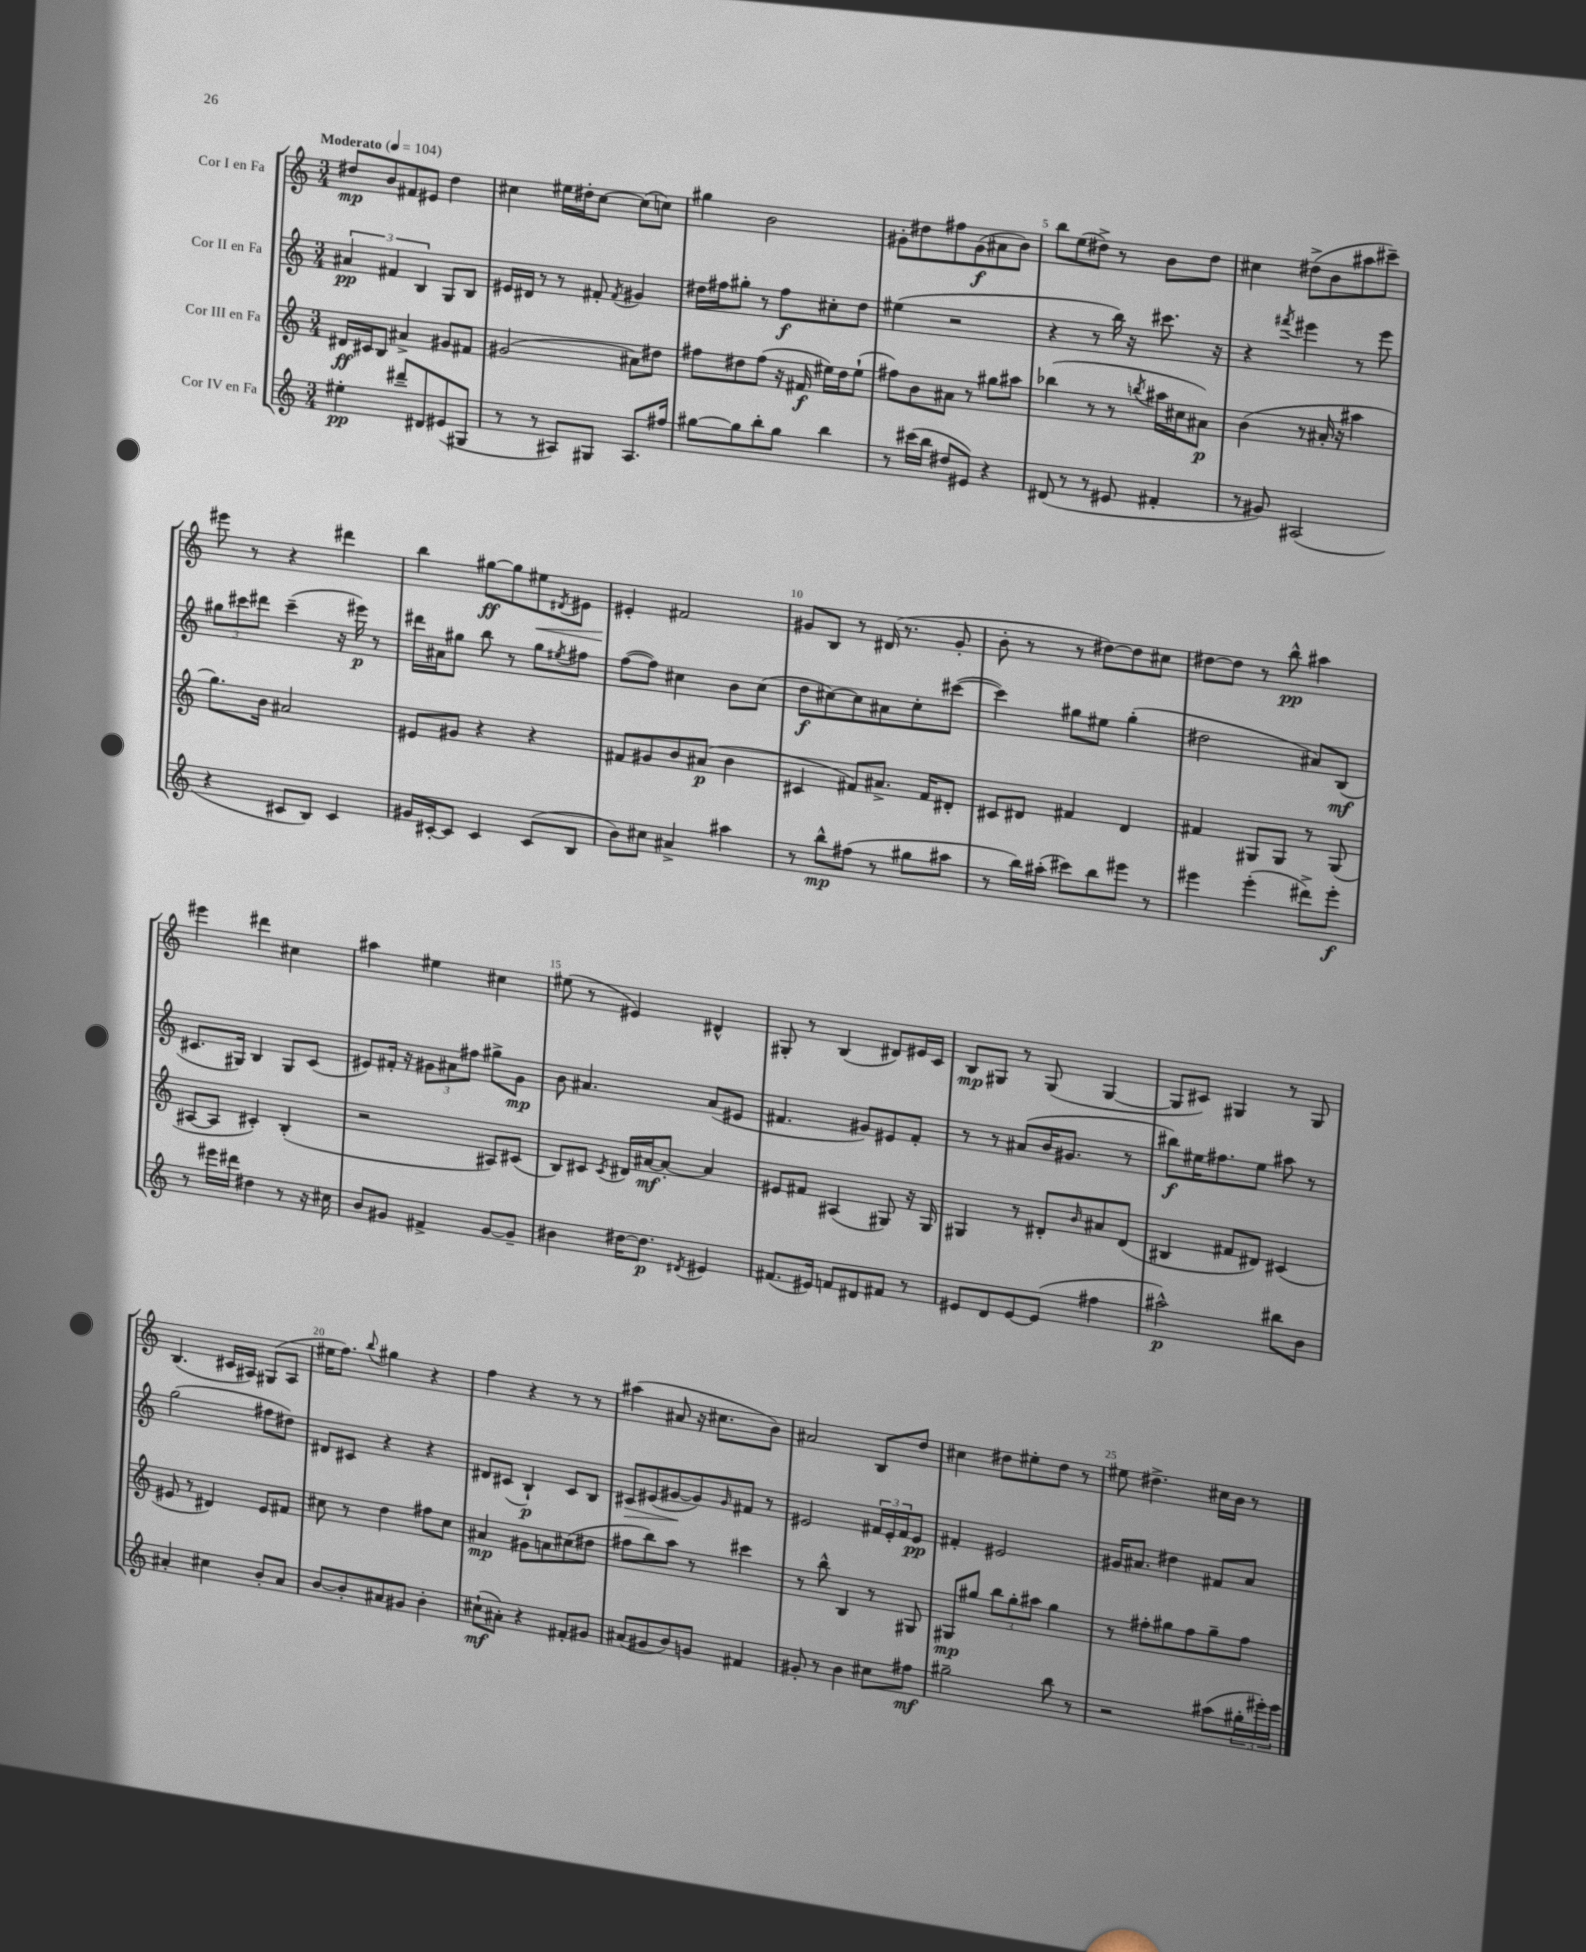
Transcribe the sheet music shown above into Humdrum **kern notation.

**kern	**kern	**kern	**kern
*staff4	*staff3	*staff2	*staff1
*clefG2	*clefG2	*clefG2	*clefG2
*k[]	*k[]	*k[]	*k[]
*M3/4	*M3/4	*M3/4	*M3/4
*MM104	*MM104	*MM104	*MM104
4ee#'	16d#	6a#	8dd#
.	16c#	.	.
.	8B	.	8b
.	.	6f#	.
8ddd#~	4a#^	.	8f#
.	.	6B	.
8d#	.	.	8e#
(8e#	8g#	8G	4dd#
8G#	8f#	8B	.
=	=	=	=
8r	(2g#	16e#	4cc#
.	.	16d#	.
8r	.	8r	.
8A#)	.	8r	16ee#
.	.	.	16dd#'
8G#	.	8f#'	[8cc#
.	.	8qf#	.
8.A#	8a#)	4g#	(8cc#]
.	8dd#	.	8cc)
16ff#	.	.	.
=	=	=	=
[8gg#	8ff#	16dd#	4gg#
.	.	16ff#	.
8gg#]	8dd#	8gg#'	.
8bb'	(8ff#	8r	2b
8gg#	16r	8ff#	.
.	16f#	.	.
4bb	16ee#)	8cc#'	.
.	16dd#	.	.
.	(8ee#`	8dd#	.
=	=	=	=
8r	8ff#)	(4ee#	8g#'
(16ccc#	8b	.	8dd#
16bb	.	.	.
8dd#	8a#	2r	8ff#
8e#)	8r	.	(8g#
4r	8gg#	.	8a#
.	8aa#	.	8b)
=	=	=	=
(8d#	(4bb-	4r	8bb
8r	.	.	(8ee
8r	8r	8r	8dd#^)
8e#	8r	16bb)	8r
.	.	16r	.
.	8qbb	.	.
4f#'	16aa#	8.ccc#	8b
.	16cc#	.	.
.	8a#)	.	8dd#
.	.	16r	.
=	=	=	=
8r	(4b	4r	4cc#
8g#)	.	.	.
.	.	8qfff#	.
(2A#	8r	4eee#	(8dd#^
.	16a#'	.	8b
.	16r	.	.
.	4aa#	8r	8aa#
.	.	8eee#	8ccc#~)
=	=	=	=
4r	8.gg)	12gg#	8eee#
.	.	12ccc#	.
.	.	.	8r
.	.	12ddd#	.
.	16b	.	.
8c#	2a#	(4ccc#~	4r
8B)	.	.	.
4c#	.	16r	4ddd#
.	.	16eee#)	.
.	.	8r	.
=	=	=	=
16g#	8e#	16ddd#	4bb
[16c#'	.	16a#	.
8c#]	8g#	8gg#	.
4c#	4r	8bb	[8gg#
.	.	8r	8gg#]
(8c#	4r	8gg#	8ee#
.	.	8qee#	8qd#
8B	.	8ff#	8e#
=	=	=	=
8b)	8f#	([8ff	4e#'
8cc#	8g#	8ff])	.
4a#^	8b	4cc#	2f#
.	(8a#	.	.
4aa#	4b	8b	.
.	.	(8cc#	.
=	=	=	=
8r	4c#	8dd	8g#
8bb^^	.	[8cc#)	8B
(8ff#	8f#)	8cc#]	8r
8r	8.a#^	8a#	(16d#
.	.	.	8.r
8gg#	.	8cc#'	.
.	16f#	.	.
8aa#	8d#'	([8ccc#	8g#'
=	=	=	=
8r	8c#	4ccc#])	8b'
16bb)	8d#	.	8r
(16aa#'	.	.	.
8ccc#)	4f#	8gg#	8r
8bb	.	8ee#	[8dd#)
8eee#	4d#	(4gg#'	8dd#]
8r	.	.	8cc#
=	=	=	=
4eee#	4f#	2dd#	[8dd#
.	.	.	8dd#]
(4eee#'	8G#	.	8r
.	8G#	.	8bb^^
8ddd#^)	8r	8a#)	4aa#
8eee#'	(8G#	(8B	.
=	=	=	=
8r	[8A#	8.c#	4eee#
16eee#	8A#]	.	.
16ddd#	.	16G#)	.
4dd#	4c#')	4B	4ddd#
8r	(4B'	8G#	4cc#
16r	.	(8c#	.
16cc#	.	.	.
=	=	=	=
8b	2r	8e#)	4aa#
8g#	.	16f#'	.
.	.	16r	.
4f#^	.	12g#	4ee#
.	.	12a#	.
.	.	12ff#	.
[8g#	8A#)	8gg#^	4cc#
8g#~]	(8c#	8g#	.
=	=	=	=
4b#	8B)	8b	(8ee#
.	8c#	4.a#	8r
.	8qc#	.	.
[16dd#	16d#	.	4e#)
8.dd#]	[16a#	.	.
.	8a#'_	.	.
8qd#	.	.	.
4e#	4a#]	(8a#	4d#^^
.	.	8e#	.
=	=	=	=
(8.f#	8e#	4.f#	8G#'
.	8f#	.	8r
16e#)	.	.	.
8f	(4A#	.	(4B
8d#	.	8g#)	.
8f#	8G#)	8e#	8d#)
8r	16r	8f#'	16e#
.	16G#	.	16c
=	=	=	=
8e#	4G#	8r	8B
8d	.	8r	8G#
[8e#	8r	(8a#	8r
(8e#]	8d#'	16b	(8G#
.	.	8.g#	.
.	16qqb	.	.
4ff#	8a#	.	[4G#
.	(8d#	8r	.
=	=	=	=
2aa#^^)	4B#	8bb#)	8G#]
.	.	16ee#	8c#)
.	.	8.ff#	.
.	8f#	.	4G#
.	8d#)	8ee#	.
8bb#	(4c#	8aa#	8r
8b	.	8r	8G#
=	=	=	=
4a#'	8e#	(2gg	(4.B
.	8r	.	.
4cc#	4d#)	.	.
.	.	.	16c#
.	.	.	16A#)
8b'	8e#	8ff#	(8G#
8a#	8f#	8dd#)	8A#
=	=	=	=
[8b	8cc#	8d#	16ee#
.	.	.	8.ff)
8b']	8r	8c#	.
.	.	.	8qqbb
8a#	4dd	4r	4gg#
8g#	.	.	.
4b'	8ff#	4r	4r
.	8cc#	.	.
=	=	=	=
(8cc#`	4a#	8d#	4ff
8a#')	.	(8c#	.
4r	8g#	4B`)	4r
.	8a	.	.
8f#'	(8cc#	8c#	8r
8g#	8dd#	8B	8r
=	=	=	=
(8a#	8ff#	8c#	(4aa#
8g#	8bb)	(8e#	.
8b)	8aa	[8g#	8a#
8g	8r	8g#])	16r
.	.	.	8.cc#
.	.	16qqg#	.
4f#	4ccc#	8f#	.
.	.	8r	8b)
=	=	=	=
8g#'	8r	2e#	2a#
8r	8bb^^	.	.
4b	4B	.	.
8cc#	8r	24f#	8B
.	.	24e#'	.
.	.	24f#	.
8ff#	8G#	8e#	8dd
=	=	=	=
2gg#~	8G#	4f#'	4cc#
.	8gg#	.	.
.	12bb	2e#	8dd#
.	12gg#'	.	.
.	.	.	8ee#'
.	12aa#	.	.
8bb	4gg#	.	8dd#
8r	.	.	8r
=	=	=	=
2r	8r	16g#	8ee#
.	.	8.a#	.
.	8ff#'	.	4.dd#^
.	8gg#	4dd#	.
.	8ff#	.	.
(8aa#	8gg#~	8f#	16cc#
.	.	.	16b
24gg#'	8ff#	8a#	8r
24eee#')	.	.	.
24eee#	.	.	.
==	==	==	==
*-	*-	*-	*-
